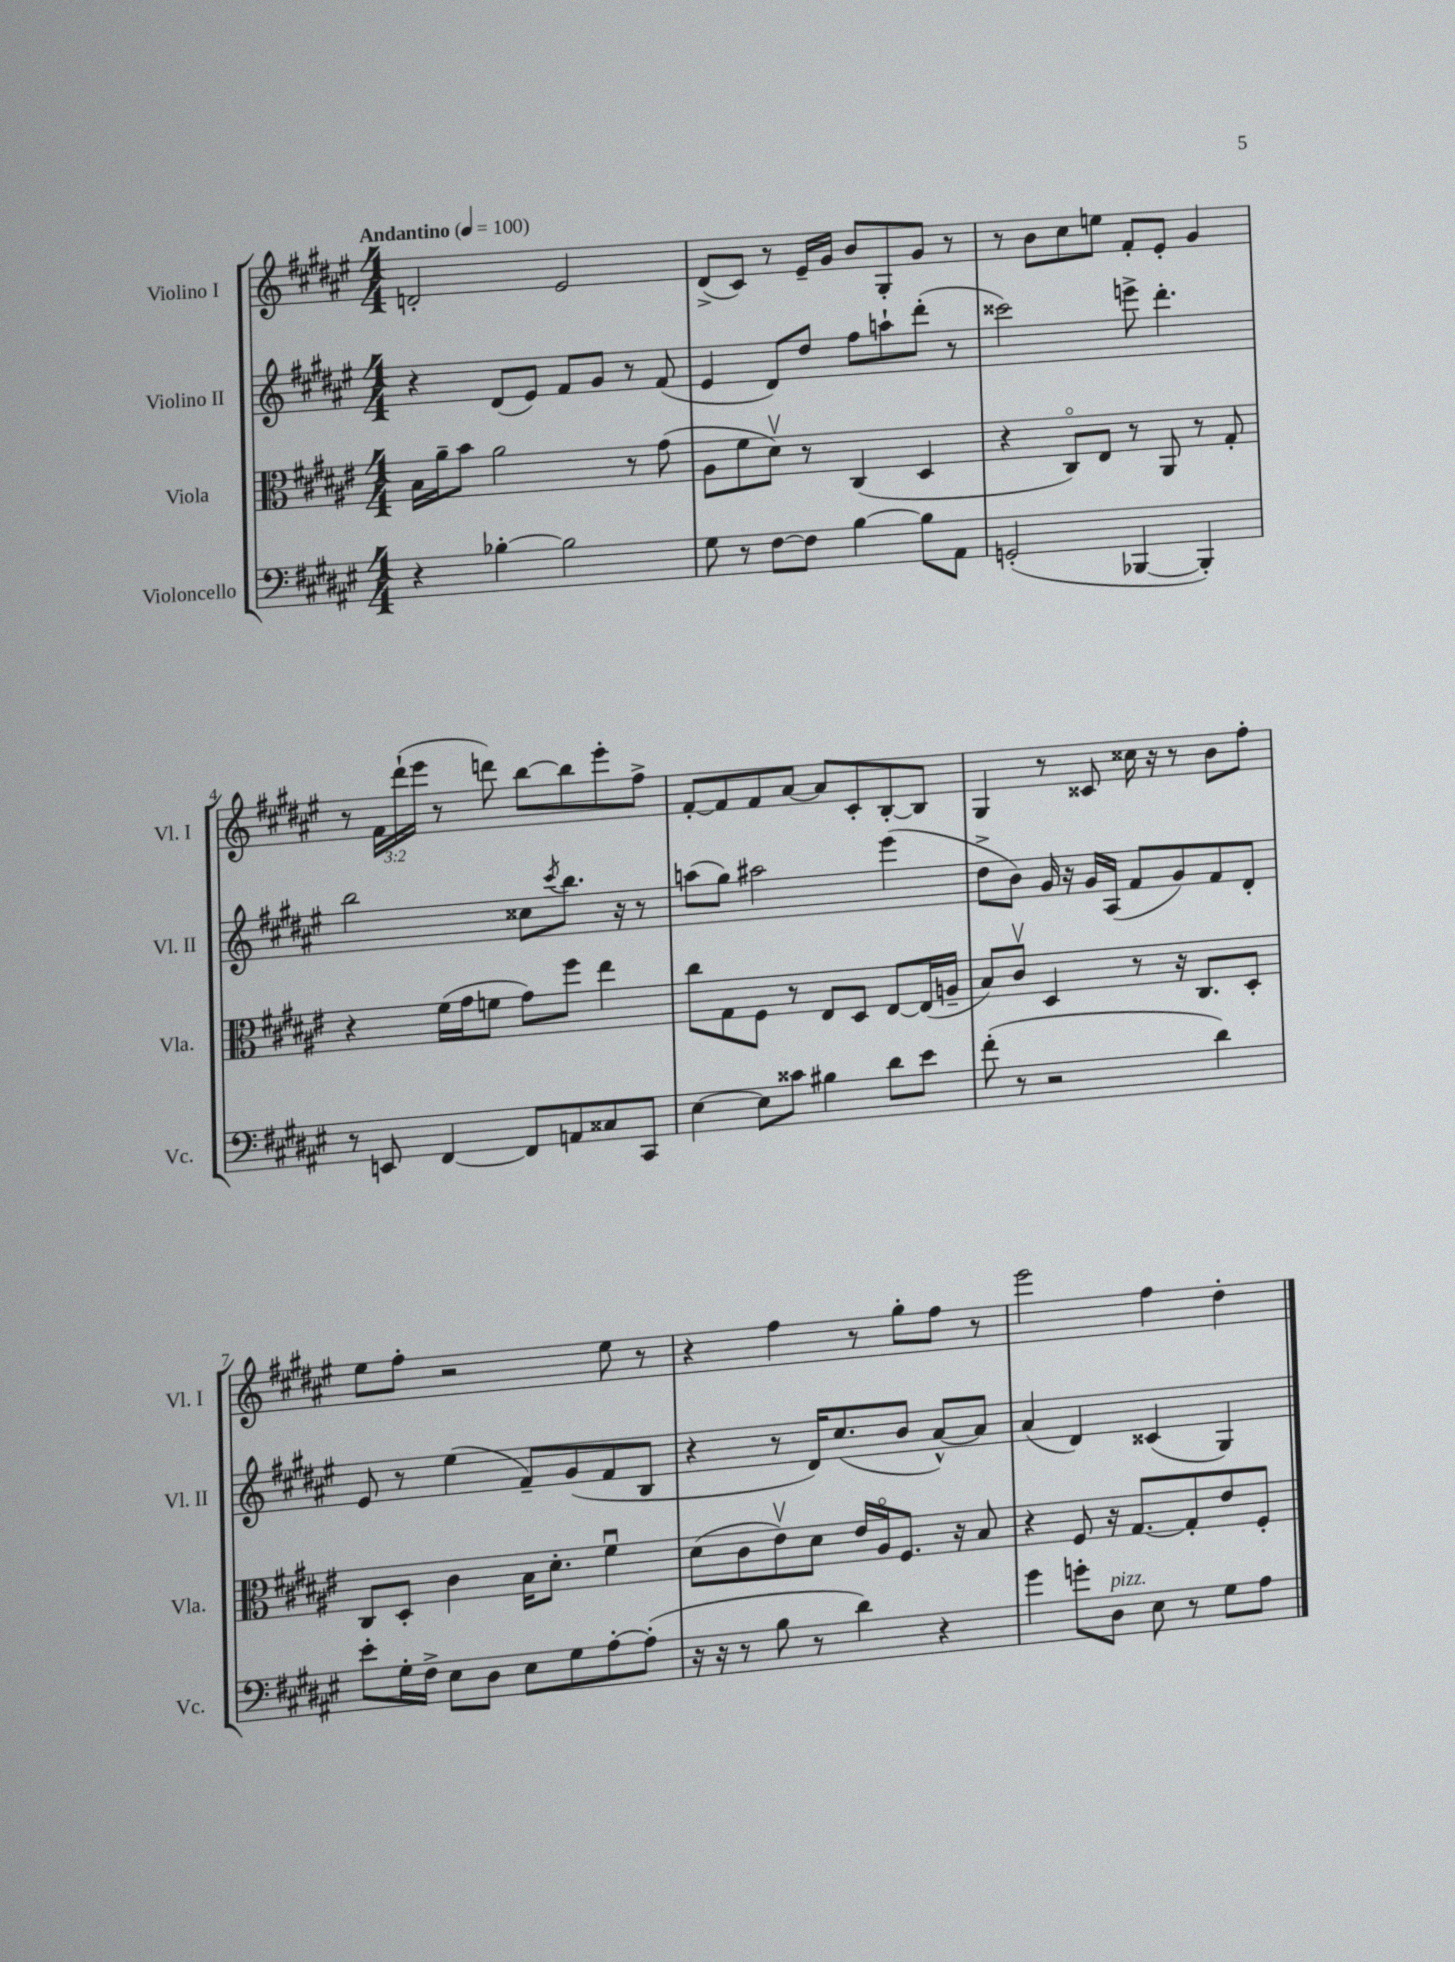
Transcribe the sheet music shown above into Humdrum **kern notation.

**kern	**kern	**kern	**kern
*staff4	*staff3	*staff2	*staff1
*clefF4	*clefC3	*clefG2	*clefG2
*k[f#c#g#d#a#e#]	*k[f#c#g#d#a#e#]	*k[f#c#g#d#a#e#]	*k[f#c#g#d#a#e#]
*M4/4	*M4/4	*M4/4	*M4/4
*MM100	*MM100	*MM100	*MM100
4r	16B	4r	2d'
.	16a#~	.	.
.	8b	.	.
[4B-'	2a#	(8d#	.
.	.	8e#)	.
2B-]	.	8f#	2e#
.	.	8g#	.
.	8r	8r	.
.	(8g#	(8f#	.
=	=	=	=
8G#	8A#	4e#	(8d#^
8r	8f#	.	8c#)
[8F#	8d#v)	8d#)	8r
8F#]	8r	8dd#	16e#~
.	.	.	16g#
[4B	(4C#	8ff#	8b
.	.	8aa`	8G#'
8B]	4D#	(8ddd#'	8g#
8AA#	.	8r	8r
=	=	=	=
(2GG'	4r	2ccc##)	8r
.	.	.	8b
.	8C#o)	.	8cc#
.	8E#	.	8ee
[4BBB-	8r	8eee^	8f#'
.	8AA#	4.ddd#'	8e#'
4BBB-'])	8r	.	4g#
.	8G#'	.	.
=	=	=	=
8r	4r	2bb	8r
8EE	.	.	24f#
.	.	.	(24ddd#`
.	.	.	24eee#
[4FF#	(16f#	.	8r
.	16g#	.	.
.	8f	.	8ddd)
8FF#]	8g#)	8cc##	[8bb
.	.	8qccc#	.
8AA	8ff#	8.bb	8bb]
8C##	4ee#	.	8eee#'
.	.	16r	.
8CC#	.	8r	8ff#^
=	=	=	=
[4E#	8cc#	(8aa	[8f#'
.	8G#	8gg#)	8f#]
8E#]	8F#	2aa#	8f#
8c##	8r	.	[8a#
4B#	8E#	.	8a#]
.	8D#	.	8c#'
8d#	[8E#	(4eee#	[8B'
8e#	(16E#]	.	8B]
.	16A~	.	.
=	=	=	=
(8f#'	8B)	8dd#^	4G#
8r	8c#v	8b)	.
2r	4D#	16g#	8r
.	.	16r	.
.	.	16g#	8c##
.	.	(16A#	.
.	8r	8f#	16cc##
.	.	.	16r
.	16r	8g#)	8r
.	8.C#	.	.
4d#)	.	8f#	8b
.	8D#'	8d#'	8ff#'
=	=	=	=
8e#'	8C#	8e#	8ee#
16G#'	8D#'	8r	8ff#'
16F#^	.	.	.
8E#	4c#	(4ee#	2r
8D#	.	.	.
8E#	16B	8f#~)	.
.	8.d#'	.	.
8G#	.	(8g#	.
[8A#'	4f#u	8f#	8ee#
(8A#']	.	8B	8r
=	=	=	=
16r	(8d#	4r	4r
16r	.	.	.
8r	8c#	.	.
8B	8e#v)	8r	4ff#
8r	8d#	16d#)	.
.	.	(8.cc#	.
4d#)	16e#	.	8r
.	16A#o	.	.
.	8.F#	8b	8gg#'
4r	.	[8a#^^)	8ff#
.	16r	.	.
.	8B	8a#]	8r
=	=	=	=
4g#	4r	(4a#	2eee#
8g'	8F#	4d#)	.
8D#	16r	.	.
.	[8.G#	.	.
8E#	.	(4c##	4ff#
8r	8G#']	.	.
8G#	8e#	4G#)	4dd#'
8A#	8F#'	.	.
==	==	==	==
*-	*-	*-	*-
